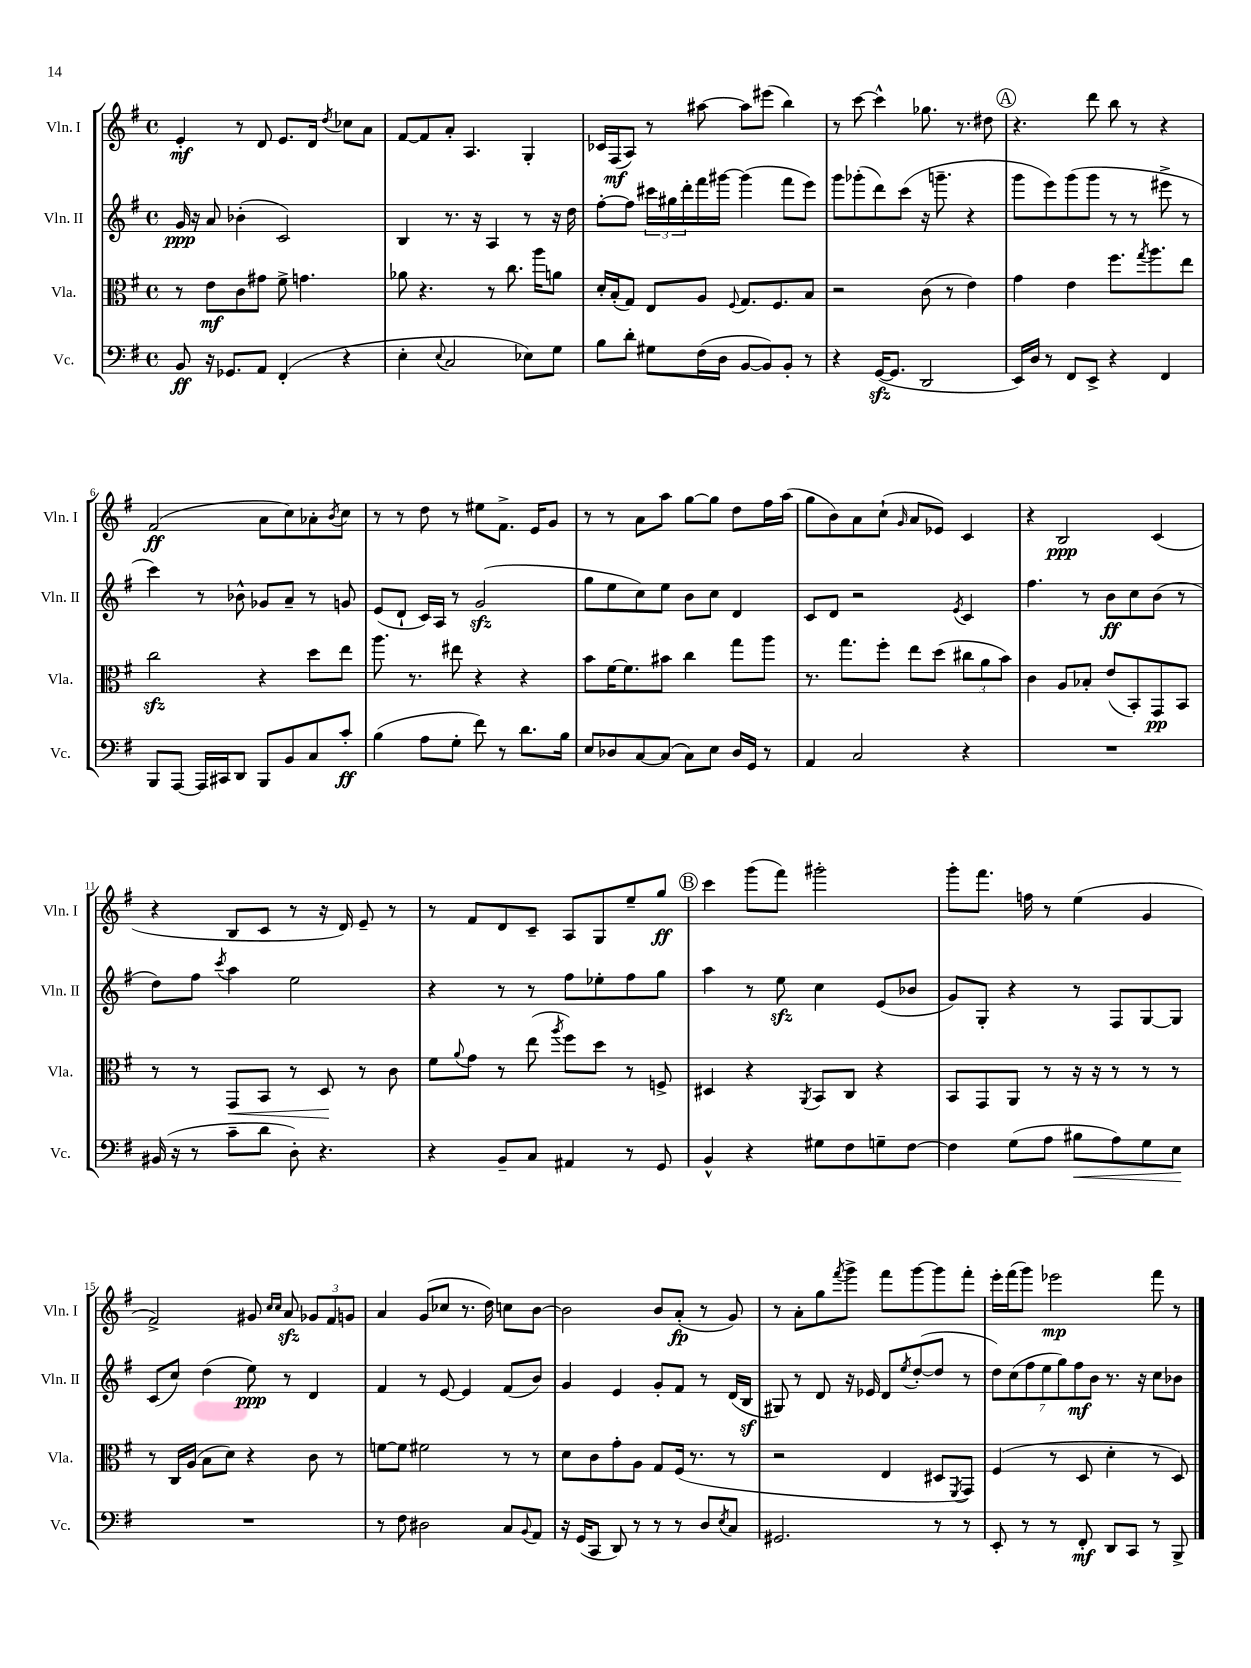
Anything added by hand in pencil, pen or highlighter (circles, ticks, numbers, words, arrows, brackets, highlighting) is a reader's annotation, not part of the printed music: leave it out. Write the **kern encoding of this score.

**kern	**kern	**kern	**kern
*staff4	*staff3	*staff2	*staff1
*clefF4	*clefC3	*clefG2	*clefG2
*k[f#]	*k[f#]	*k[f#]	*k[f#]
*M4/4	*M4/4	*M4/4	*M4/4
*met(c)	*met(c)	*met(c)	*met(c)
8BB/	8r	16g/	4e'/
.	.	16r	.
16r	8e\L	8a/	.
8.GG-/L	.	.	.
.	8c\	(4b-'\	8r
8AA/J	8g#\J	.	8d/
(4FF#'/	8f#^\	2c/)	8.e/L
.	4.g\	.	.
.	.	.	16d/Jk
.	.	.	8qdd/
4r	.	.	8cc-\L
.	.	.	8a\J
=	=	=	=
4E'\	8a-\	4B/	[8f#/L
.	4.r	.	8f#/]
8qqE/	.	.	.
2C/	.	8.r	8a'/J
.	.	.	4.A/
.	.	16r	.
.	8r	4A/	.
.	8.cc\	.	.
8E-\L)	.	8r	4G'/
.	16aa\LK	.	.
8G\J	8a\J	16r	.
.	.	16dd\	.
=	=	=	=
8B\L	16d'/LL	[8ff#'\L	16c-/LL
.	(16B'/J	.	(16F#/J
8d'\J	8G/J)	8ff#\]J	8A/J)
8G#\L	8E/L	24ccc#\LL	8r
.	.	24gg#\	.
.	.	24ddd'\	.
(16F#\L	8A/J	16fff#\	[8aa#\
16D\JJ	.	[16ggg#\JJ	.
.	8qqF#/	.	.
[8BB/L	8.G/L	(4ggg#\]	8aa#\]L
8BB/])	.	.	(8eee#\J
.	8.F#/	.	.
8BB'/J	.	8fff#\L	4bb\)
8r	8B/J	8eee\J)	.
=	=	=	=
4r	2r	8ggg\L	8r
.	.	(8ggg-'\	[8ccc\
([16GG/LK	.	8ddd\)	4ccc^^\]
8.GG/]J	.	.	.
.	.	(8ccc\J	.
2DD/	(8c\	16r	8.gg-\
.	.	8.ggg~\	.
.	8r	.	.
.	.	.	8.r
.	4e\)	4r	.
.	.	.	8dd#\
=	=	=	=
16EE/LL)	4g\	8ggg\L	4.r
16D/JJ	.	.	.
8r	.	8eee\)	.
8FF#/L	4e\	(8ggg\	.
8EE^/J	.	8ggg\J	8ddd\
4r	8.ff#\L	8r	8bb\
.	.	8r	8r
.	8qgg/	.	.
.	8.aa\	.	.
4FF#/	.	8eee#^\	4r
.	8ee\J	8r	.
=	=	=	=
8BBB/L	2cc\	4ccc\)	(2f#/
[8AAA/J	.	.	.
16AAA/]LL	.	8r	.
16CC#/J	.	.	.
8DD/J	.	8b-^^\	.
8BBB/L	4r	8g-/L	8a\L
8BB/	.	8a~/J	8cc\)
8C/	8dd\L	8r	8a-'\
.	.	.	8qb/
8c'/J	8ee\J	8g/	8cc\J
=	=	=	=
(4B\	8.aa\	(8e/L	8r
.	.	8d`/J	8r
.	8.r	.	.
8A\L	.	16c/LL)	8dd\
.	.	16A/JJ	.
8G'\J	8ee#\	8r	8r
8f#\)	4r	(2g/	8ee#\L
8r	.	.	8.f#^\J
8.d\L	4r	.	.
.	.	.	16e/LK
.	.	.	8g/J
16B\Jk	.	.	.
=	=	=	=
8E/L	8b\L	8gg\L	8r
8D-/	[16f#\K	8ee\	8r
.	8.f#\]	.	.
[8C/	.	8cc\)	8a\L
(8C/]J	8b#\J	8ee\J	8aa\J
8C\L)	4cc\	8b\L	[8gg\L
8E\J	.	8cc\J	8gg\]J
16D-/LL	8gg\L	4d/	8dd\L
16GG/JJ	.	.	.
8r	8aa\J	.	16ff#\L
.	.	.	(16aa\JJ
=	=	=	=
4AA/	8.r	8c/L	8gg\L
.	.	8d/J	8b\)
.	8.gg\L	.	.
2C/	.	2r	8a\
.	8ff#'\J	.	(8cc`\J
.	.	.	16qqg/
.	8ee\L	.	8a/L
.	(8dd\J	.	8e-/J)
.	.	8qe/	.
4r	12cc#\L	4c/	4c/
.	12a\	.	.
.	12b\J)	.	.
=	=	=	=
1r	4c\	4.ff#\	4r
.	8A/L	.	2B/
.	8B-'/J	8r	.
.	(8e/L	8b\L	.
.	8BB'/)	8cc\	.
.	8GG/	(8b\J	(4c/
.	8BB/J	8r	.
=	=	=	=
(16BB#/	8r	8dd\L)	4r
16r	.	.	.
8r	8r	8ff#\J	.
.	.	8qccc/	.
8c~\L	8GG/L	4aa\	8B/L
8d\J	8BB/J	.	8c/J
8D'\)	8r	2ee\	8r
4.r	8D/	.	16r
.	.	.	16d/)
.	8r	.	8e~/
.	8c\	.	8r
=	=	=	=
4r	8f#\L	4r	8r
.	8qqa/	.	.
.	8g\J	.	8f#/L
8BB~/L	8r	8r	8d/
8C/J	(8ee\	8r	8c~/J
.	8qaa/	.	.
4AA#/	8ff#\L)	8ff#\L	8A/L
.	8dd\J	8ee-'\	8G/
8r	8r	8ff#\	8ee~/
8GG/	8F^/	8gg\J	8gg/J
=	=	=	=
4BB^^/	4D#/	4aa\	4ccc\
4r	4r	8r	(8ggg\L
.	.	8ee\	8fff#\J)
.	8qAA/	.	.
8G#\L	8BB/L	4cc\	2ggg#'\
8F#\	8C/J	.	.
8G~\	4r	(8e/L	.
[8F#\J	.	8b-/J	.
=	=	=	=
4F#\]	8BB/L	8g/L)	8ggg'\L
.	8GG/	8G'/J	8.fff#\J
(8G\L	8AA/J	4r	.
.	.	.	16ff\
8A\J	8r	.	8r
8B#\L	16r	8r	(4ee\
.	16r	.	.
8A\)	8r	8F#/L	.
8G\	8r	[8G/	4g/
8E\J	8r	8G/]J	.
=	=	=	=
1r	8r	(8c/L	2f#^/)
.	16C/LL	8cc/J)	.
.	(16A/JJ	.	.
.	8B\L	(4dd\	.
.	8d\J)	.	.
.	4r	8ee\)	8g#/
.	.	.	16qqcc/LL
.	.	.	16qqcc/JJ
.	.	8r	8a/
.	8c\	4d/	12g-/L
.	.	.	12f#/
.	8r	.	.
.	.	.	12g/J
=	=	=	=
8r	[8f\L	4f#/	4a/
8F#\	8f\]J	.	.
2D#\	2f#\	8r	(8g/L
.	.	[8e/	8cc-/J
.	.	4e/]	8.r
.	.	.	16dd\)
8C/L	8r	(8f#/L	8cc\L
8qqBB/	.	.	.
8AA/J	8r	8b/J)	[8b\J
=	=	=	=
16r	8d\L	4g/	2b\]
(16GG/LK	.	.	.
8CC/J	8c\	.	.
8DD/)	8g'\	4e/	.
8r	8A\J	.	.
8r	8G/L	8g'/L	8b/L
8r	(16F#/Jk	8f#/J	(8a'/J
.	8.r	.	.
8D/L	.	8r	8r
8qE/	.	.	.
8C/J	8r	(16d/LL	8g/)
.	.	16B/JJ	.
=	=	=	=
2.GG#/	2r	8G#/)	8r
.	.	8r	8a'\L
.	.	8d/	8gg\
.	.	.	8qfff#/
.	.	16r	8ggg^\J
.	.	16e-/	.
.	4E/	8d/L	8fff#\L
.	.	8qee/	.
.	.	([8dd'/	[8ggg\
8r	8D#/L	8dd/]J	8ggg\]
.	8qFF#/	.	.
8r	8GG/J)	8r	8fff#'\J
=	=	=	=
8EE'/	(4F#/	14dd\L)	16eee'\LL
.	.	.	(16fff#\J
.	.	(14cc\	.
8r	.	.	8ggg\J)
.	.	14ff#\	.
.	.	14ee\	.
8r	8r	.	2eee-\
.	.	14gg\)	.
.	.	14ff#\	.
8FF#'/	8D/	.	.
.	.	14b\J	.
8DD/L	4d'\	8.r	.
8CC/J	.	.	.
.	.	16r	.
8r	8r	8cc\L	8fff#\
8BBB^/	8D/)	8b-\J	8r
==	==	==	==
*-	*-	*-	*-
